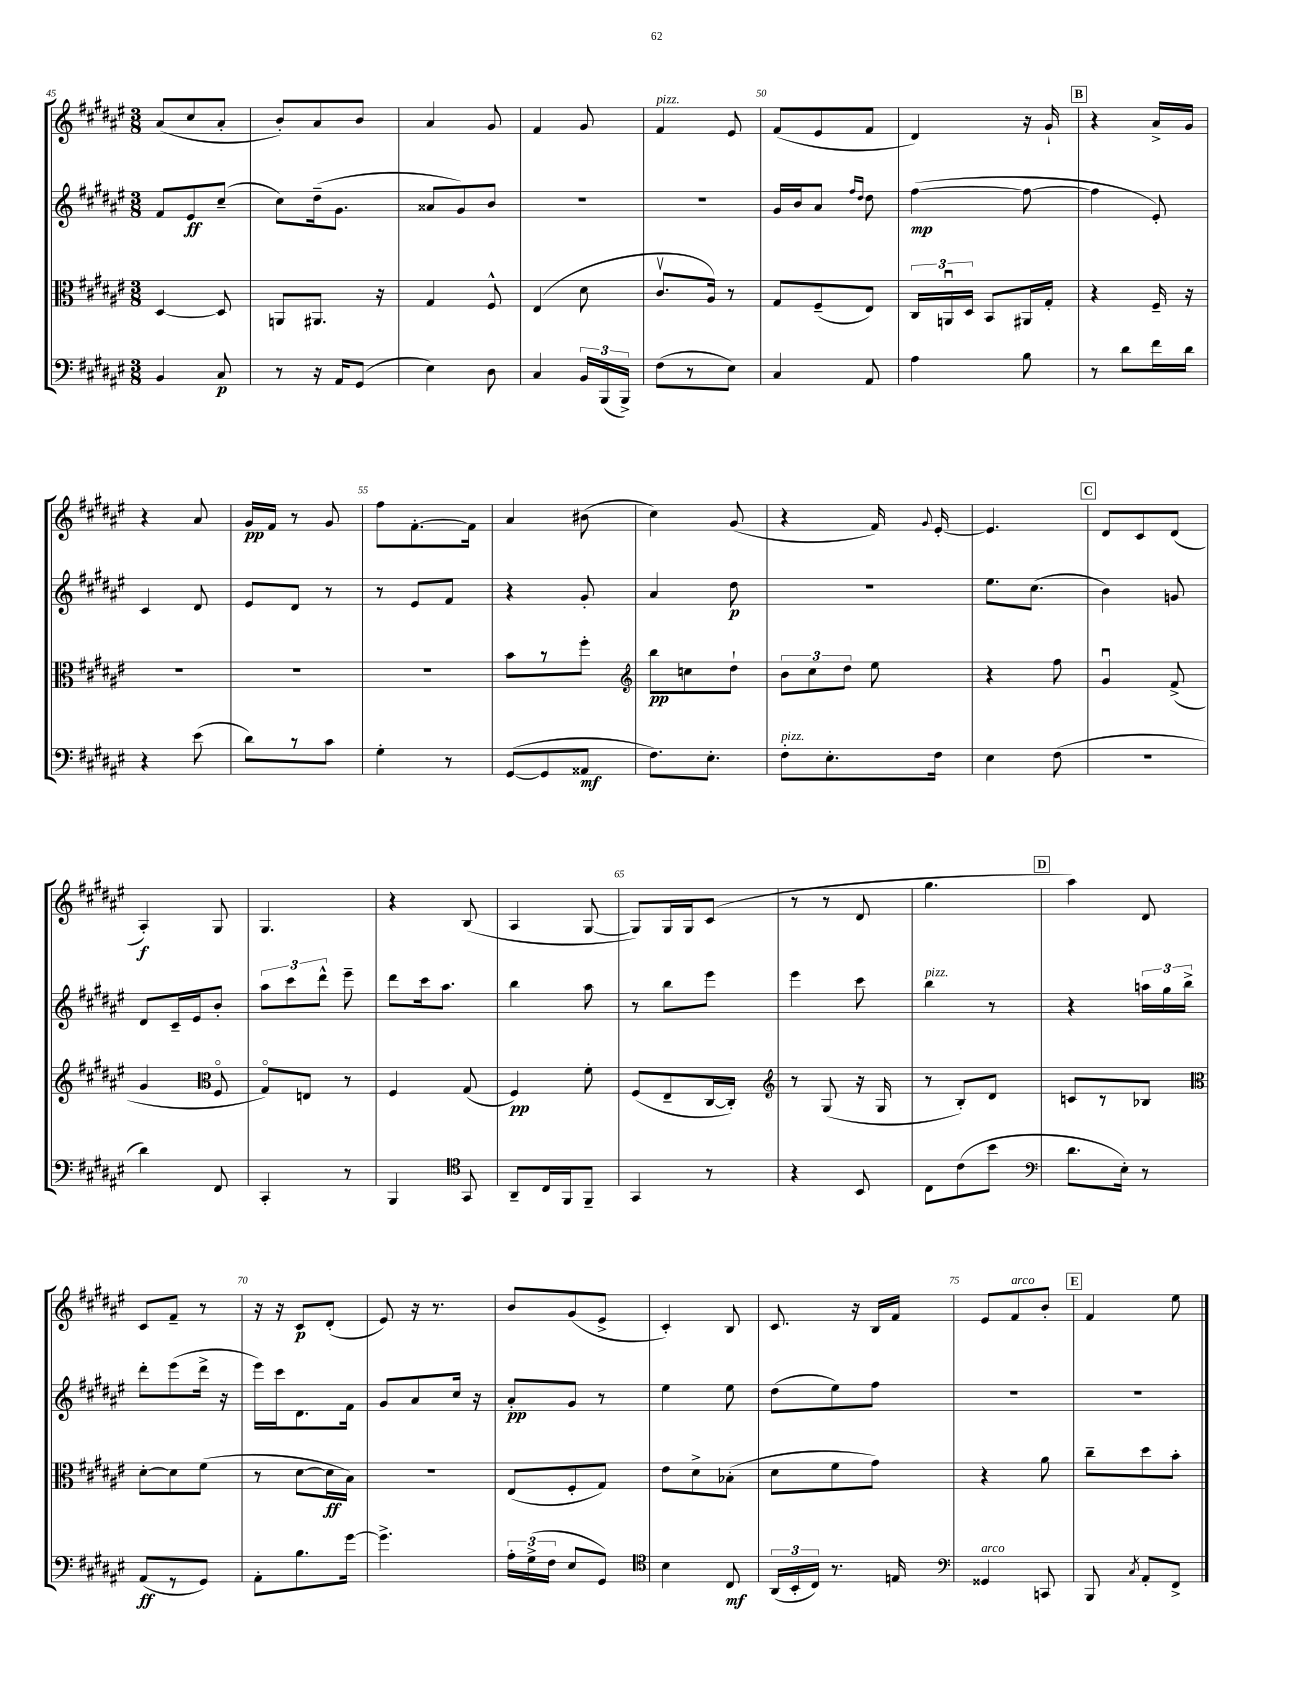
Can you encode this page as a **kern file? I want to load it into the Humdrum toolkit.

**kern	**dynam	**kern	**dynam	**kern	**dynam	**kern	**dynam
*part4	*part4	*part3	*part3	*part2	*part2	*part1	*part1
*staff4	*staff4	*staff3	*staff3	*staff2	*staff2	*staff1	*staff1
*clefF4	*	*clefC3	*	*clefG2	*	*clefG2	*
*k[f#c#g#d#a#e#]	*	*k[f#c#g#d#a#e#]	*	*k[f#c#g#d#a#e#]	*	*k[f#c#g#d#a#e#]	*
*M3/8	*	*M3/8	*	*M3/8	*	*M3/8	*
=45	=45	=45	=45	=45	=45	=45	=45
4BB/	.	[4D#/	.	8f#/L	.	(8a#/L	.
.	.	.	.	8e#/	ff	8cc#/	.
8C#/	p	8D#/]	.	(8cc#~/J	.	8a#'/J	.
=46	=46	=46	=46	=46	=46	=46	=46
8r	.	8AAn/L	.	8cc#\L)	.	8b'/L)	.
16r	.	8.AA#X/J	.	(16dd#~\k	.	8a#/	.
16AA#/KL	.	.	.	8.g#\J	.	.	.
(8GG#/J	.	.	.	.	.	8b/J	.
.	.	16r	.	.	.	.	.
=47	=47	=47	=47	=47	=47	=47	=47
4E#\)	.	4G#/	.	8a##X/L	.	4a#/	.
.	.	.	.	8g#/)	.	.	.
8D#\	.	8F#^^/	.	8b/J	.	8g#/	.
=48	=48	=48	=48	=48	=48	=48	=48
4C#/	.	(4E#/	.	4.r	.	4f#/	.
24BB/LL	.	8d#\	.	.	.	8g#/	.
(24BBB/	.	.	.	.	.	.	.
24BBB^/JJ)	.	.	.	.	.	.	.
=49	=49	=49	=49	=49	=49	=49	=49
!	!	!	!	!	!	!LO:TX:a:i:t=pizz.	!
(8F#\L	.	8.c#v/L	.	4.r	.	4f#/	.
8r	.	.	.	.	.	.	.
.	.	16A#/Jk)	.	.	.	.	.
8E#\J)	.	8r	.	.	.	8e#/	.
=50	=50	=50	=50	=50	=50	=50	=50
4C#/	.	8G#/L	.	16g#/LL	.	(8f#/L	.
.	.	.	.	16b/J	.	.	.
.	.	(8F#~/	.	8a#/J	.	8e#/	.
.	.	.	.	16qqff#/LL	.	.	.
.	.	.	.	16qqdd#/JJ	.	.	.
8AA#/	.	8E#/J)	.	8dd#\	.	8f#/J	.
=51	=51	=51	=51	=51	=51	=51	=51
4A#\	.	24C#/LL	.	([4ff#\	mp	4d#/)	.
.	.	24AAnu/	.	.	.	.	.
.	.	24D#/JJ	.	.	.	.	.
.	.	8BB/L	.	.	.	.	.
8B\	.	16AA#X/L	.	8ff#\_	.	16r	.
.	.	16G#'/JJ	.	.	.	16g#`/	.
!!LO:REH:place=s1:t=B
=52	=52	=52	=52	=52	=52	=52	=52
8r	.	4r	.	4ff#\]	.	4r	.
8d#\L	.	.	.	.	.	.	.
16f#\L	.	16F#~/	.	8e#'/)	.	16a#^/LL	.
16d#\JJ	.	16r	.	.	.	16g#/JJ	.
!!LO:LB:g=z
=53	=53	=53	=53	=53	=53	=53	=53
4r	.	4.r	.	4c#/	.	4r	.
(8e#\	.	.	.	8d#/	.	8a#/	.
=54	=54	=54	=54	=54	=54	=54	=54
8d#\L)	.	4.r	.	8e#/L	.	16g#/LL	pp
.	.	.	.	.	.	16f#/JJ	.
8r	.	.	.	8d#/J	.	8r	.
8c#\J	.	.	.	8r	.	8g#/	.
=55	=55	=55	=55	=55	=55	=55	=55
4G#'\	.	4.r	.	8r	.	8ff#\L	.
.	.	.	.	8e#/L	.	[8.f#'\	.
8r	.	.	.	8f#/J	.	.	.
.	.	.	.	.	.	16f#\Jk]	.
=56	=56	=56	=56	=56	=56	=56	=56
([8GG#/L	.	8b\L	.	4r	.	4a#/	.
8GG#/]	.	8r	.	.	.	.	.
8AA##X/J	mf	8ff#'\J	.	8g#'/	.	(8b#X\	.
=57	=57	=57	=57	=57	=57	=57	=57
*	*	*clefG2	*	*	*	*	*
8.F#\L)	.	8bb\L	pp	4a#/	.	4cc#\)	.
.	.	8ccn\	.	.	.	.	.
8.E#'\J	.	.	.	.	.	.	.
.	.	8dd#`\J	.	8dd#\	p	(8g#/	.
=58	=58	=58	=58	=58	=58	=58	=58
!LO:TX:a:i:t=pizz.	!	!	!	!	!	!	!
8F#'\L	.	12b\L	.	4.r	.	4r	.
.	.	12cc#\	.	.	.	.	.
8.E#'\	.	.	.	.	.	.	.
.	.	12dd#\J	.	.	.	.	.
.	.	8ee#\	.	.	.	16f#/)	.
.	.	.	.	.	.	8qqg#/	.
16F#\Jk	.	.	.	.	.	[16e#'/	.
=59	=59	=59	=59	=59	=59	=59	=59
4E#\	.	4r	.	8.ee#\L	.	4.e#/]	.
.	.	.	.	(8.cc#\J	.	.	.
(8F#\	.	8ff#\	.	.	.	.	.
!!LO:REH:place=s1:t=C
=60	=60	=60	=60	=60	=60	=60	=60
4.r	.	4g#u/	.	4b\)	.	8d#/L	.
.	.	.	.	.	.	8c#/	.
.	.	(8f#^/	.	8gn/	.	(8d#/J	.
!!LO:LB:g=z
=61	=61	=61	=61	=61	=61	=61	=61
4d#\)	.	4g#/	.	8d#/L	.	4A#'/)	f
.	.	.	.	16c#~/L	.	.	.
.	.	.	.	16e#/J	.	.	.
*	*	*clefC3	*	*	*	*	*
8FF#/	.	8F#/	.	8b'/J	.	8G#/	.
=62	=62	=62	=62	=62	=62	=62	=62
4CC#'/	.	8G#/L)	.	12aa#\L	.	4.G#/	.
.	.	.	.	12ccc#\	.	.	.
.	.	8En/J	.	.	.	.	.
.	.	.	.	12ddd#^^\J	.	.	.
8r	.	8r	.	8eee#~\	.	.	.
=63	=63	=63	=63	=63	=63	=63	=63
4BBB/	.	4F#/	.	8ddd#\L	.	4r	.
.	.	.	.	16ccc#\k	.	.	.
.	.	.	.	8.aa#\J	.	.	.
*clefC4	*	*	*	*	*	*	*
8GG#/	.	(8G#/	.	.	.	(8B/	.
=64	=64	=64	=64	=64	=64	=64	=64
8AA#~/L	.	4F#/)	pp	4bb\	.	4A#/	.
16C#/L	.	.	.	.	.	.	.
16FF#/J	.	.	.	.	.	.	.
8FF#~/J	.	8f#'\	.	8aa#\	.	[8G#/	.
=65	=65	=65	=65	=65	=65	=65	=65
4GG#/	.	(8F#/L	.	8r	.	8G#/L])	.
.	.	8E#~/	.	8bb\L	.	16G#/L	.
.	.	.	.	.	.	16G#/J	.
8r	.	[16C#/L	.	8eee#\J	.	(8c#/J	.
.	.	16C#'/JJ])	.	.	.	.	.
=66	=66	=66	=66	=66	=66	=66	=66
*	*	*clefG2	*	*	*	*	*
4r	.	8r	.	4eee#\	.	8r	.
.	.	(8G#/	.	.	.	8r	.
8BB/	.	16r	.	8ccc#\	.	8d#/	.
.	.	16G#/	.	.	.	.	.
=67	=67	=67	=67	=67	=67	=67	=67
!	!	!	!	!LO:TX:a:i:t=pizz.	!	!	!
8C#\L	.	8r	.	4bb\	.	4.gg#\	.
(8c#\	.	8B'/L)	.	.	.	.	.
8b\J	.	8d#/J	.	8r	.	.	.
!!LO:REH:place=s1:t=D
=68	=68	=68	=68	=68	=68	=68	=68
*clefF4	*	*	*	*	*	*	*
8.d#\L	.	8cn/L	.	4r	.	4aa#\)	.
.	.	8r	.	.	.	.	.
16E#'\Jk)	.	.	.	.	.	.	.
8r	.	8B-X/J	.	24aan\LL	.	8d#/	.
.	.	.	.	24gg#\	.	.	.
.	.	.	.	24bb^\JJ	.	.	.
!!LO:LB:g=z
=69	=69	=69	=69	=69	=69	=69	=69
*	*	*clefC3	*	*	*	*	*
(8AA#/L	ff	[8d#'\L	.	8ddd#'\L	.	8c#/L	.
8r	.	8d#\]	.	(8eee#\	.	8f#~/J	.
8GG#/J)	.	(8f#\J	.	16ddd#^\Jk	.	8r	.
.	.	.	.	16r	.	.	.
=70	=70	=70	=70	=70	=70	=70	=70
8AA#'\L	.	8r	.	16eee#\LL)	.	16r	.
.	.	.	.	16ccc#\J	.	16r	.
8.B\	.	[8d#\L	.	8.d#\	.	8c#/L	p
.	.	16d#\L]	ff	.	.	(8d#'/J	.
[16g#\Jk	.	16B\JJ)	.	16f#\Jk	.	.	.
=71	=71	=71	=71	=71	=71	=71	=71
4.g#^\]	.	4.r	.	8g#/L	.	8e#/)	.
.	.	.	.	8a#/	.	16r	.
.	.	.	.	.	.	8.r	.
.	.	.	.	16cc#/Jk	.	.	.
.	.	.	.	16r	.	.	.
=72	=72	=72	=72	=72	=72	=72	=72
24A#'\LL	.	(8E#/L	.	8a#'/L	pp	8b/L	.
(24G#^\	.	.	.	.	.	.	.
24F#\JJ	.	.	.	.	.	.	.
8E#/L	.	8F#'/	.	8g#/J	.	(8g#/	.
8GG#/J)	.	8G#/J)	.	8r	.	8e#^/J	.
=73	=73	=73	=73	=73	=73	=73	=73
*clefC4	*	*	*	*	*	*	*
4B\	.	8e#\L	.	4ee#\	.	4c#'/)	.
.	.	8d#^\	.	.	.	.	.
8C#/	mf	(8B-X'\J	.	8ee#\	.	8B/	.
=74	=74	=74	=74	=74	=74	=74	=74
(24AA#/LL	.	8d#\L	.	(8dd#\L	.	8.c#/	.
24BB'/	.	.	.	.	.	.	.
24C#/JJ)	.	.	.	.	.	.	.
8.r	.	8f#\	.	8ee#\)	.	.	.
.	.	.	.	.	.	16r	.
.	.	8g#\J)	.	8ff#\J	.	16B/LL	.
16En/	.	.	.	.	.	16f#/JJ	.
=75	=75	=75	=75	=75	=75	=75	=75
*clefF4	*	*	*	*	*	*	*
!LO:TX:a:i:t=arco	!	!	!	!	!	!	!
4GG##X/	.	4r	.	4.r	.	8e#/L	.
!	!	!	!	!	!	!LO:TX:a:i:t=arco	!
.	.	.	.	.	.	8f#/	.
8CCn/	.	8a#\	.	.	.	8b'/J	.
!!LO:REH:place=s1:t=E
=76	=76	=76	=76	=76	=76	=76	=76
8BBB/	.	8cc#~\L	.	4.r	.	4f#/	.
8qC#/	.	.	.	.	.	.	.
8AA#'/L	.	8dd#\	.	.	.	.	.
8FF#^/J	.	8b'\J	.	.	.	8ee#\	.
==	==	==	==	==	==	==	==
*-	*-	*-	*-	*-	*-	*-	*-
